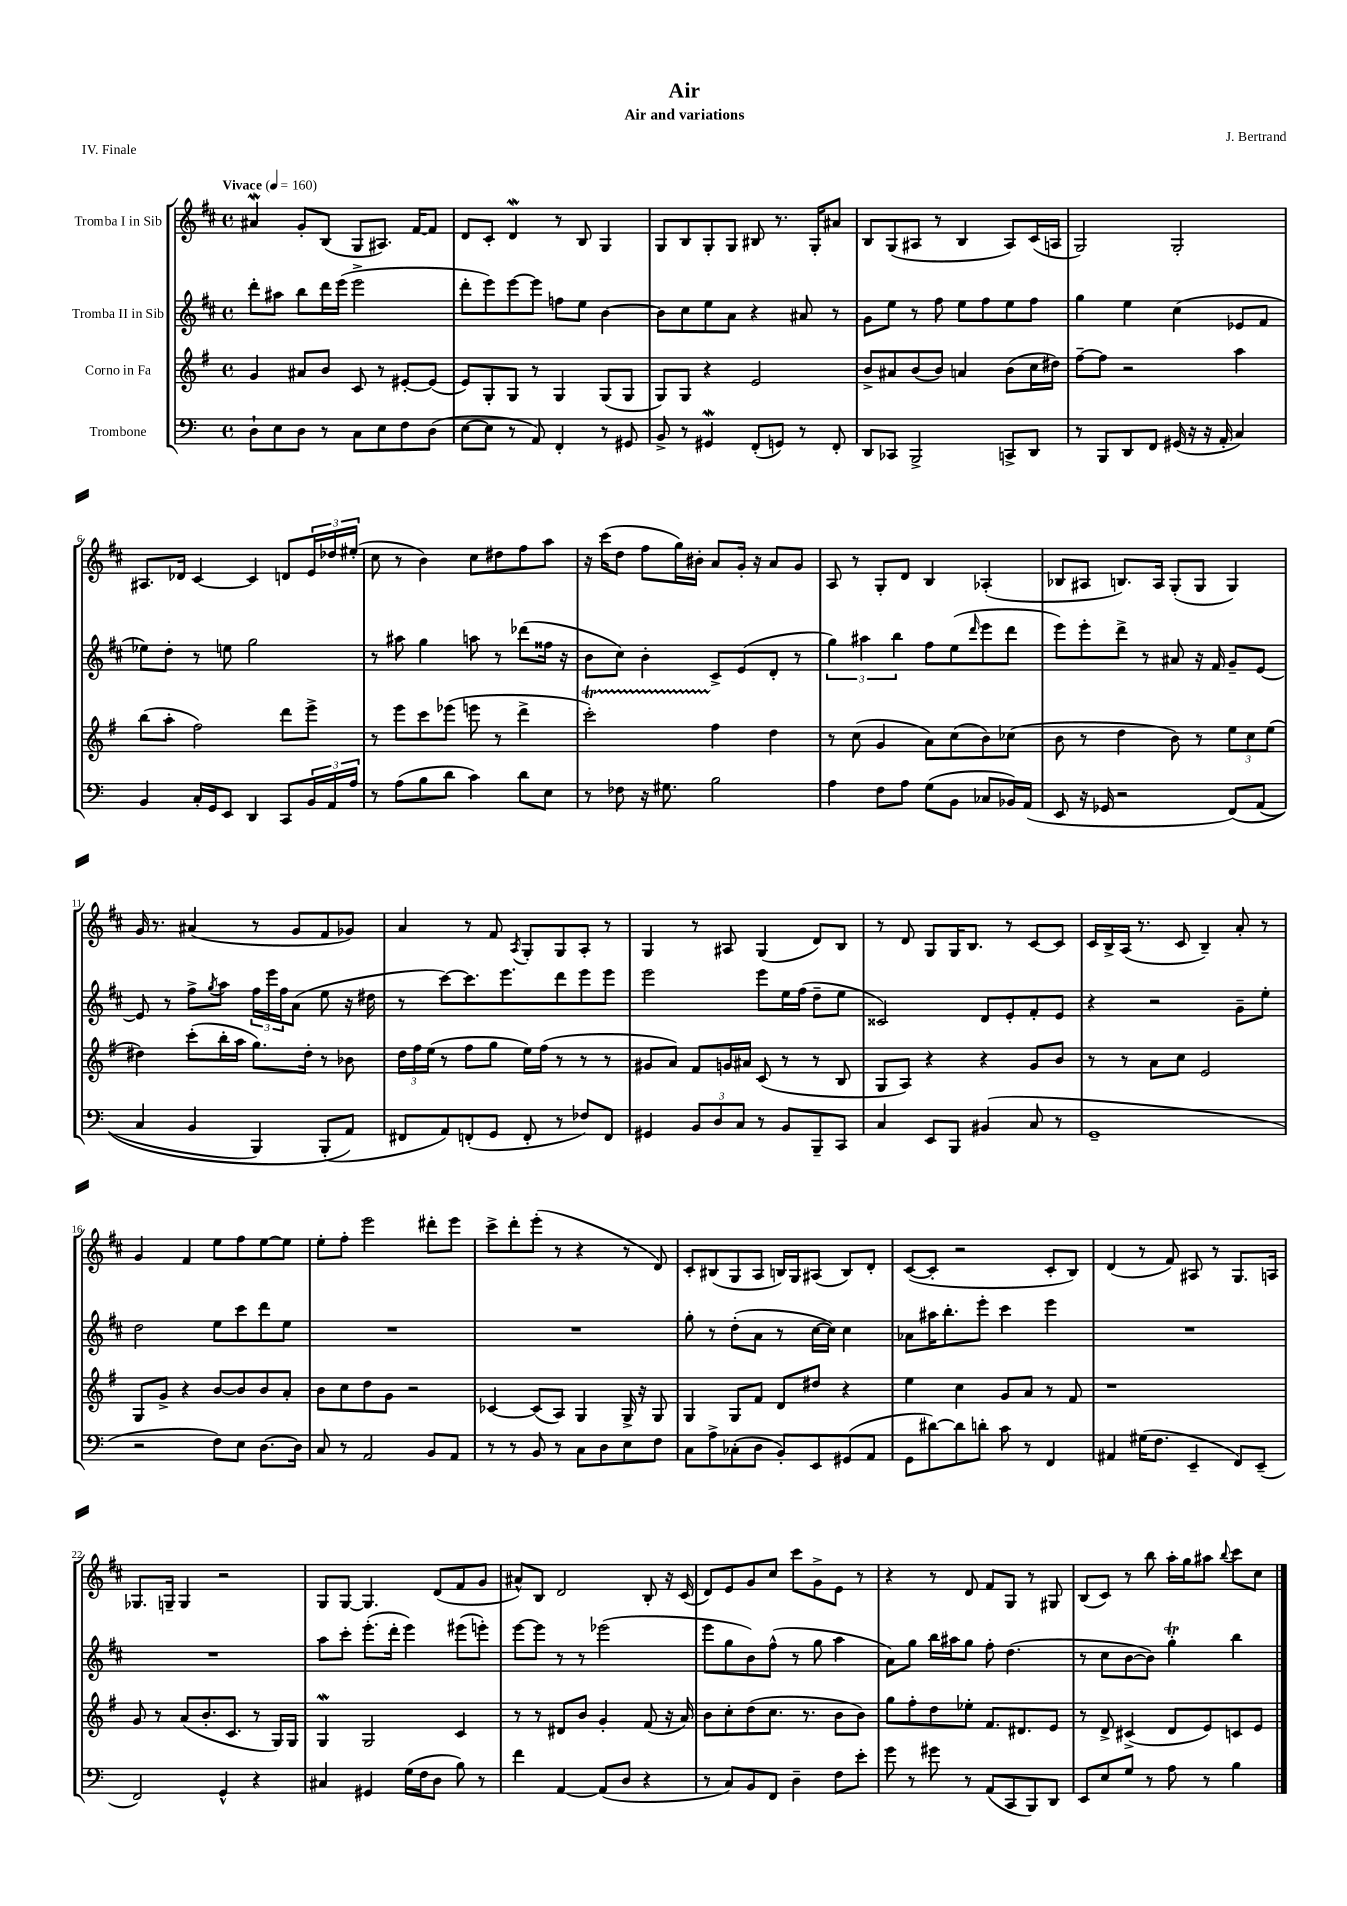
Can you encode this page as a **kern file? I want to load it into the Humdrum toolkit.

**kern	**kern	**kern	**kern
*part4	*part3	*part2	*part1
*staff4	*staff3	*staff2	*staff1
*I"Trombone	*I"Corno in Fa	*I"Tromba II in Sib	*I"Tromba I in Sib
*clefF4	*clefG2	*clefG2	*clefG2
*k[]	*k[f#]	*k[f#c#]	*k[f#c#]
*M4/4	*M4/4	*M4/4	*M4/4
*met(c)	*met(c)	*met(c)	*met(c)
*MM160	*MM160	*MM160	*MM160
=1	=1	=1	=1
!	!	!	!LO:TX:a:B:t=Vivace
8D`\L	4g/	8ddd'\L	4a#XW/
8E\	.	8aa#X\J	.
8D\J	8a#X/L	8bb\L	8g'/L
8r	8b/J	16ddd\L	(8B/J
.	.	(16eee\JJ	.
8C\L	8c/	2eee^\	8G/L
8E\	8r	.	8.A#X/J)
8F\	[8e#X'/L	.	.
.	.	.	[16f#/KL
(8D\J	(8e#/J]	.	8f#/J]
=2	=2	=2	=2
[8E\L	8e/L)	8ddd'\L	8d/L
8E\J]	8G'/	8eee\)	8c#'/J
8r	8G/J	[8eee\	4dw/
8AA/)	8r	8eee\J]	.
4FF'/	4G/	8ffn\L	8r
.	.	8ee\J	8B/
8r	(8G/L	[4b\	4G/
8GG#X/	8G/J	.	.
=3	=3	=3	=3
8BB^/	8G/L)	8b\L]	8G/L
8r	8G/J	8cc#\	8B/
4GG#XW/	4r	8ee\	8G'/
.	.	8a\J	8G/J
(8FF'/L	2e/	4r	8B#X/
8GGn/J)	.	.	8.r
8r	.	8a#X/	.
.	.	.	16G'/KL
8FF'/	.	8r	8a#X/J
=4	=4	=4	=4
8DD/L	8b^/L	8g\L	8B/L
8CC-X/J	8a#X/	8ee\J	(8G/
2BBB^/	(8b/	8r	8A#X/J
.	8b/J)	8ff#\	8r
.	4an/	8ee\L	4B/
.	.	8ff#\	.
8CCn^/L	(8b\L	8ee\	8A#/L)
8DD/J	16cc\L	8ff#\J	(16c#/L
.	16dd#X\JJ)	.	16An/JJ
=5	=5	=5	=5
8r	[8ff#~\L	4gg\	2G/)
8BBB/L	8ff#\J]	.	.
8DD/	2r	4ee\	.
8FF/J	.	.	.
(16GG#X/	.	(4cc#\	2G'/
16r	.	.	.
16r	.	.	.
16AA'/	.	.	.
4C/)	4aa\	8e-X/L	.
.	.	8f#/J	.
!!LO:LB:g=z
=6	=6	=6	=6
4BB/	(8bb\L	8ee-X\L)	8.A#X/L
.	8aa'\J	8dd'\J	.
.	.	.	16d-X/Jk
16C'/LL	2ff#\)	8r	[4c#/
16GG/J	.	.	.
8EE/J	.	8een\	.
4DD/	.	2gg\	4c#/]
8CC/L	8ddd\L	.	8dn/L
24BB/L	8eee^\J	.	24e/L
24AA/	.	.	24dd-X/
24A/JJ	.	.	(24ee#X'/JJ
=7	=7	=7	=7
8r	8r	8r	8cc#\
(8A\L	8eee\L	8aa#X\	8r
8B\	8ccc\	4gg\	4b\)
8d\J	(8eee-X\J	.	.
4c\)	8eeen\	8aan\	8cc#\L
.	8r	8r	8dd#X\
8d\L	4ddd^\	(8ddd-X\L	8ff#\
8E\J	.	16ff##X\Jk	8aa\J
.	.	16r	.
=8	=8	=8	=8
8r	2cccT'\)	8b\L	16r
.	.	.	(16ccc#\KL
8F-X\	.	8cc#\J)	8dd\J
16r	.	4b'\	8ff#\L
8.G#X\	.	.	.
.	.	.	16gg\L)
.	.	.	16b#X'\JJ
2B\	4ff#\	8c#^/L	8a/L
.	.	(8e/	16g'/Jk
.	.	.	16r
.	4dd\	8d'/J	8a/L
.	.	8r	8g/J
=9	=9	=9	=9
4A\	8r	6gg\)	8A/
.	(8cc\	.	8r
.	.	6aa#X\	.
8F\L	4g/	.	8G'/L
.	.	6bb\	.
8A\J	.	.	8d/J
(8G\L	8a\L)	8ff#\L	4B/
8BB\J	(8cc\	(8ee\	.
.	.	16qqddd/	.
8C-X/L	8b\)	8eee\	(4A-X'/
16BB-X/L)	(8cc-X\J	8ddd\J	.
(16AA/JJ	.	.	.
=10	=10	=10	=10
8EE/	8b\	8eee\L)	8B-X/L
16r	8r	8eee'\	8A#X/J
16GG-X/	.	.	.
2r	4dd\	8ddd^\J	8.Bn/L)
.	.	8r	.
.	.	.	16A#/Jk
.	8b\)	8a#X/	(8G'/L
.	8r	16r	8G/J
.	.	16f#/	.
(8FF/L)	12ee\L	8g~/L	4G/)
.	12cc\	.	.
(8AA/J	.	[8e/J	.
.	(12ee\J	.	.
!!LO:LB:g=z
=11	=11	=11	=11
4C/	4dd#X\)	8e/]	16g/
.	.	.	8.r
.	.	8r	.
4BB/	(8ccc'\L	8ff#^\L	(4a#X/
.	.	8qgg/	.
.	16bb'\L	8aa\J	.
.	16aa\JJ	.	.
4BBB/)	8.gg\L)	24ff#\LL	8r
.	.	24eee\	.
.	.	24ff#\J	.
.	.	(8a\J	8g/L
.	16dd#'\Jk	.	.
(8BBB'/L	8r	8ee\	8f#/
8AA/J)	8b-X\	16r	8g-X/J)
.	.	16dd#X\	.
=12	=12	=12	=12
8FF#X/L	24dd\LL	8r	4a/
.	24ff#\	.	.
.	(24ee\JJ	.	.
8AA/)	8r	[8ccc#\L)	.
(8FFn'/	8ff#\L	8.ccc#\]	8r
8GG/J	8gg\J	.	8f#/
.	.	8.eee\	.
.	.	.	8qA/
8FF'/	16ee\LL)	.	8G'/L
.	(16ff#\JJ	.	.
8r	8r	8ddd\	8G/
8F-X/L)	8r	8eee\	8A'/J
8FF/J	8r	8eee\J	8r
=13	=13	=13	=13
4GG#X/	8g#X/L	2eee\	4G/
.	8a/J)	.	.
12BB/L	8f#/L	.	8r
12D/	.	.	.
.	16gn/L	.	8A#X/
12C/J	.	.	.
.	16a#X/JJ	.	.
8r	(8c/	8eee\L	(4G/
8BB/L	8r	16ee\L	.
.	.	(16ff#\JJ	.
8BBB~/	8r	8dd~\L	8d/L)
8CC/J	8B/	8ee\J	8B/J
=14	=14	=14	=14
4C/	8G/L	2c##X/)	8r
.	8A/J)	.	8d/
8EE/L	4r	.	8G/L
8BBB/J	.	.	16G/K
.	.	.	8.B/J
(4BB#X/	4r	8d/L	.
.	.	8e'/	8r
8C/	8g/L	8f#'/	[8c#/L
8r	8b/J	8e/J	8c#/J]
=15	=15	=15	=15
1GG~	8r	4r	16c#/LL
.	.	.	16B^/
.	8r	.	(16A/JJ
.	.	.	8.r
.	8a\L	2r	.
.	8cc\J	.	8c#/
.	2e/	.	4B~/)
.	.	8g~\L	8a'/
.	.	8ee'\J	8r
!!LO:LB:g=z
=16	=16	=16	=16
2r	8G/L	2dd\	4g/
.	8g^/J	.	.
.	4r	.	4f#/
8F\L)	[8b/L	8ee\L	8ee\L
8E\J	8b/]	8ccc#\	8ff#\
[8.D\L	8b/	8ddd\	[8ee\
.	8a'/J	8ee\J	8ee\J]
16D\Jk]	.	.	.
=17	=17	=17	=17
8C/	8b\L	1r	8ee'\L
8r	8cc\	.	8ff#'\J
2AA/	8dd\	.	2eee\
.	8g\J	.	.
.	2r	.	.
8BB/L	.	.	8ddd#X'\L
8AA/J	.	.	8eee\J
=18	=18	=18	=18
8r	[4c-X/	1r	8ccc#^\L
8r	.	.	8ddd'\
8BB/	(8c-/L]	.	(8eee'\J
8r	8A/J)	.	8r
8C\L	4G/	.	4r
8D\	.	.	.
8E\	16G^/	.	8r
.	16r	.	.
8F\J	8G/	.	8d/)
=19	=19	=19	=19
8C\L	4G/	8gg'\	8c#'/L
8A^\	.	8r	(8B#X/
(8C-X'\	8G/L	(8dd'\L	8G/
8D\J	8f#/J	8a\J	8A/J
8BB'/L)	8d/L	8r	16Bn/LL)
.	.	.	16G/J
8EE/	8dd#X/J	[16cc#\LL	(8A#X/J
.	.	16cc#\JJ])	.
(8GG#X/	4r	4cc#\	8B/L)
8AA/J	.	.	8d'/J
=20	=20	=20	=20
8GG\L	4ee\	8a-X\L	([8c#/L
[8d#X\)	.	16aa#X\K	8c#'/J]
.	.	8.bb'\	.
8d#\]	4cc\	.	2r
8dn'\J	.	8eee'\J	.
8c\	8g/L	4ccc#\	.
8r	8a/J	.	.
4FF/	8r	4eee\	8c#'/L
.	8f#/	.	8B/J)
=21	=21	=21	=21
4AA#X/	1r	1r	(4d/
(16G#X\KL	.	.	8r
8.F\J	.	.	.
.	.	.	8f#/)
4EE~/	.	.	8A#X/
.	.	.	8r
8FF/L)	.	.	8.G/L
(8EE~/J	.	.	.
.	.	.	16An/Jk
!!LO:LB:g=z
=22	=22	=22	=22
2FF/)	8g/	1r	8.G-X/L
.	8r	.	.
.	.	.	16Gn~/Jk
.	(8a/L	.	4G/
.	8.b'/	.	.
4GG^^/	.	.	2r
.	8.c/J	.	.
4r	8r	.	.
.	16G/LL)	.	.
.	16G/JJ	.	.
=23	=23	=23	=23
4C#X/	4Gw/	8aa\L	8G/L
.	.	8ccc#'\J	[8G/J
4GG#X/	2G/	(8.eee'\L	4.G/]
.	.	16ddd'\Jk	.
(16G\LL	.	4eee\)	.
16F\J	.	.	.
8D\J	.	.	(8d/L
8B\)	4c/	(8eee#X\L	8f#/
8r	.	8eeen'\J)	8g/J
=24	=24	=24	=24
4f\	8r	[8eee\L	8a#X^^/L)
.	8r	8eee\J]	8B/J
[4AA/	8d#X/L	8r	2d/
.	8b/J	8r	.
(8AA/L]	4g'/	(2eee-X\	.
8D/J	.	.	.
4r	(8f#/	.	8B'/
.	16r	.	16r
.	16a/)	.	(16c#/
=25	=25	=25	=25
8r	8b\L	8eee\L	8d/L)
8C/L)	8cc'\	8gg\	8e/
8BB/	(8dd\	8b\)	8g/
8FF/J	8.cc\J	(8ff#^^\J	8cc#/J
4D~\	.	8r	8ccc#\L
.	8.r	.	.
.	.	8gg\	8g^\
8F\L	8b\L	4aa\	8e\J
8e'\J	8b\J)	.	8r
=26	=26	=26	=26
8g\	8gg\L	8a\L)	4r
8r	8ff#'\	8gg\J	.
8g#X\	8dd\	16bb\LL	8r
.	.	16aa#X\J	.
8r	8ee-X'\J	8gg\J	8d/
(8AA/L	8.f#/L	8ff#'\	8f#/L
8CC/	.	(4.dd\	8G/J
.	8.d#X/	.	.
8BBB/)	.	.	8r
8DD/J	8e/J	.	8G#X/
=27	=27	=27	=27
8EE/L	8r	8r	(8B/L
8E/	8d^/	8cc#\L	8c#/J)
8G/J	(4c#X^/	[8b\	8r
8r	.	8b\J])	8bb\
8A\	8d/L	4ggT'\	16aa'\LL
.	.	.	16gg\J
8r	8e/)	.	8aa#X\J
.	.	.	8qqbb/
4B\	8cn/	4bb\	8ccc#\L
.	8e/J	.	8cc#\J
==	==	==	==
*-	*-	*-	*-
